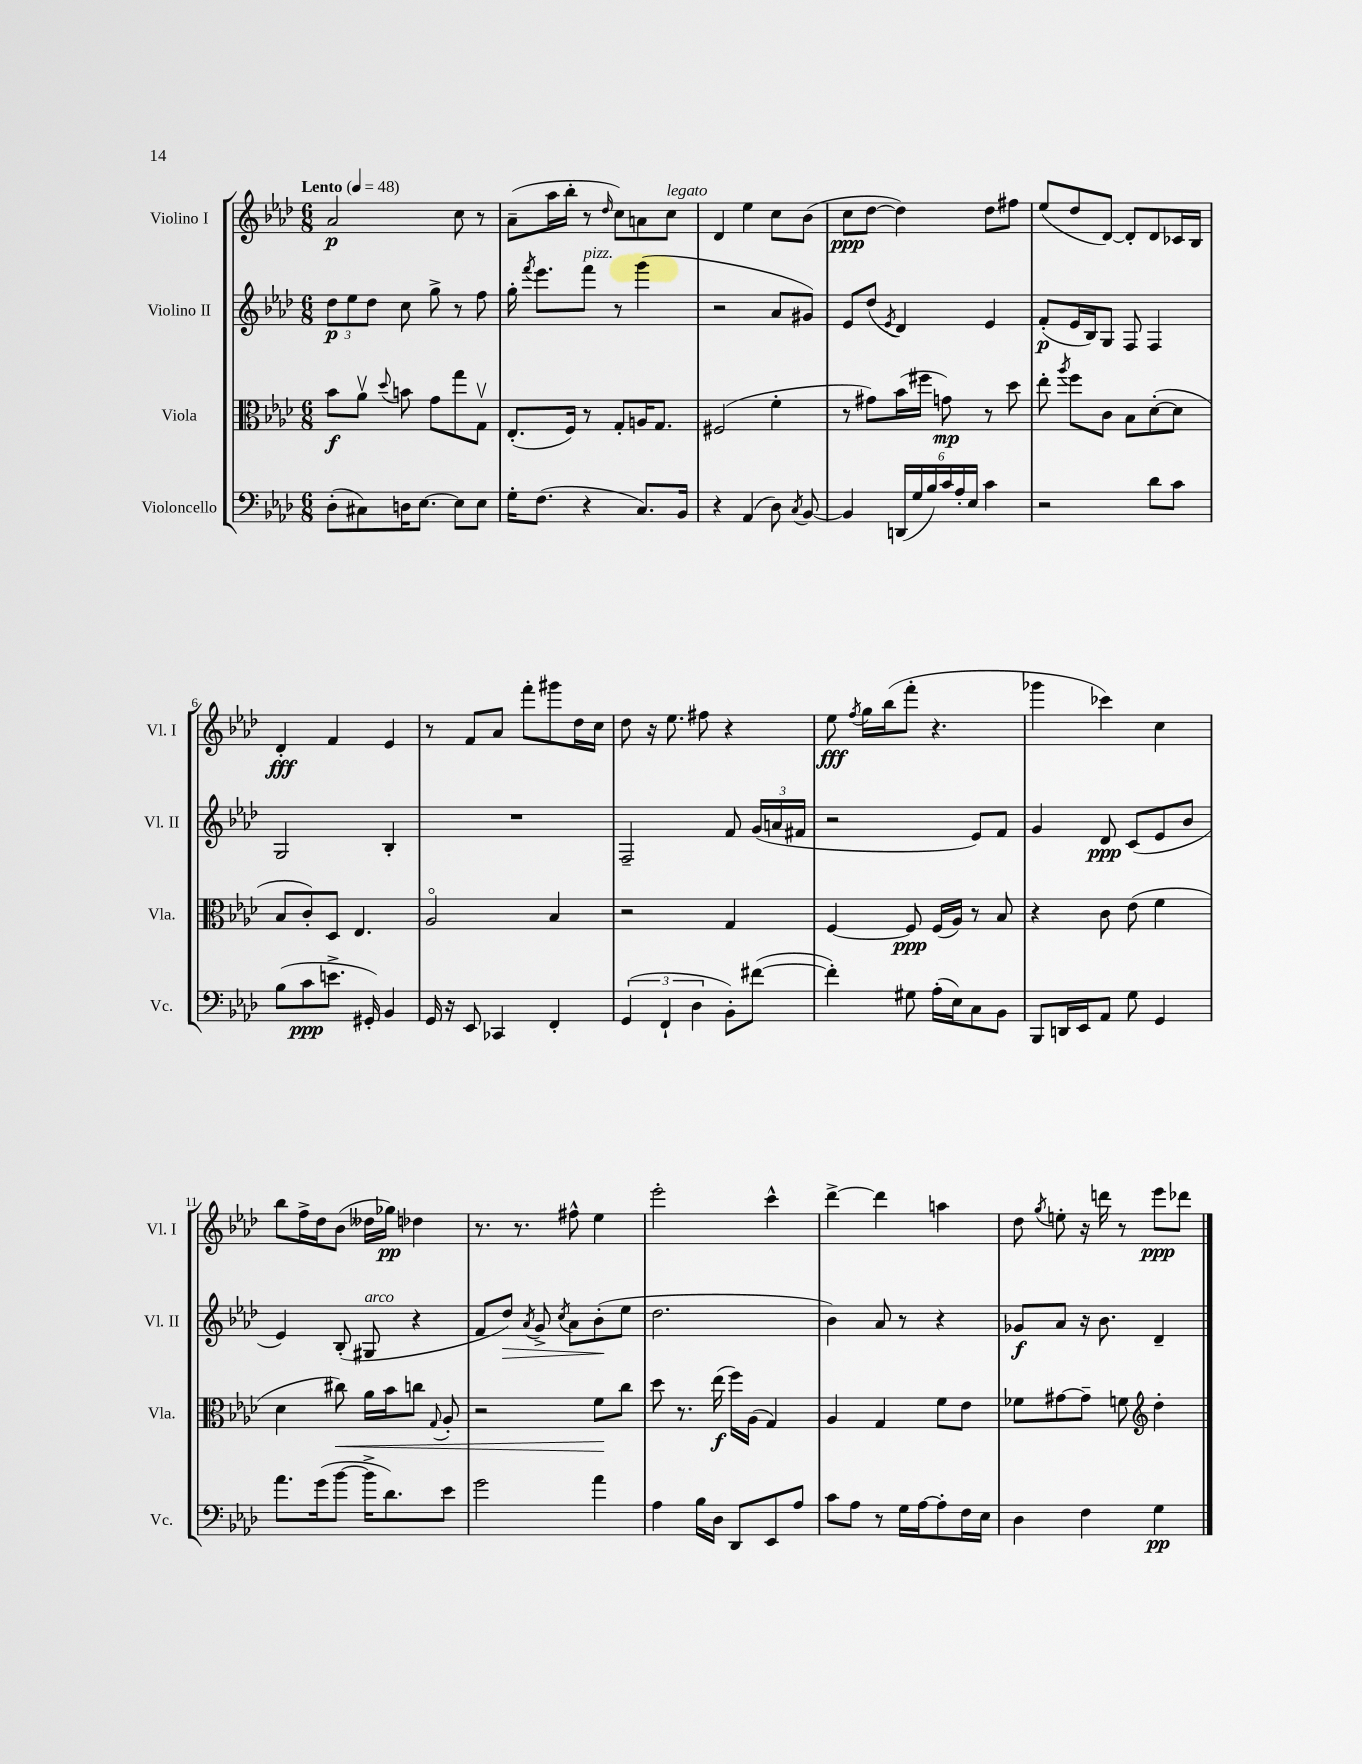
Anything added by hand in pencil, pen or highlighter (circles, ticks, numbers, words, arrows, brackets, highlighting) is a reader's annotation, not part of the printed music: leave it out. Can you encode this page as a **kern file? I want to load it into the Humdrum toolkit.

**kern	**dynam	**kern	**dynam	**kern	**dynam	**kern	**dynam
*part4	*part4	*part3	*part3	*part2	*part2	*part1	*part1
*staff4	*staff4	*staff3	*staff3	*staff2	*staff2	*staff1	*staff1
*I"Violoncello	*	*I"Viola	*	*I"Violino II	*	*I"Violino I	*
*I'Vc.	*	*I'Vla.	*	*I'Vl. II	*	*I'Vl. I	*
*clefF4	*	*clefC3	*	*clefG2	*	*clefG2	*
*k[b-e-a-d-]	*	*k[b-e-a-d-]	*	*k[b-e-a-d-]	*	*k[b-e-a-d-]	*
*M6/8	*	*M6/8	*	*M6/8	*	*M6/8	*
*MM48	*	*MM48	*	*MM48	*	*MM48	*
=1	=1	=1	=1	=1	=1	=1	=1
!	!	!	!	!	!	!LO:TX:a:B:t=Lento	!
(8D-'\L	.	8b-\L	f	12dd-\L	p	2a-/	p
.	.	.	.	12ee-\	.	.	.
8C#X\)	.	8a-v\J	.	.	.	.	.
.	.	.	.	12dd-\J	.	.	.
.	.	8qqdd-/	.	.	.	.	.
16Dn\K	.	8bn\	.	8cc\	.	.	.
[8.E-\J	.	.	.	.	.	.	.
.	.	8g\L	.	8gg^\	.	.	.
8E-\L]	.	8gg\	.	8r	.	8cc\	.
8E-\J	.	8Gv\J	.	8ff\	.	8r	.
=2	=2	=2	=2	=2	=2	=2	=2
16G'\KL	.	(8.E-'/L	.	16gg'\	.	(8a-~\L	.
.	.	.	.	8qfff/	.	.	.
(8.F\J	.	.	.	8.eee-\L	.	.	.
.	.	.	.	.	.	16aa-\L	.
.	.	16F/Jk)	.	.	.	16bb-'\JJ	.
!	!	!	!	!LO:TX:a:i:t=pizz.	!	!	!
4r	.	8r	.	8fff\J	.	8r	.
.	.	.	.	.	.	16qqdd-/	.
.	.	8G'/L	.	8r	.	8cc\L)	.
8.C/L)	.	16An/K	.	(4ggg\	.	8an\	.
.	.	8.G/J	.	.	.	.	.
!	!	!	!	!	!	!LO:TX:a:i:t=legato	!
.	.	.	.	.	.	8cc\J	.
16BB-/Jk	.	.	.	.	.	.	.
=3	=3	=3	=3	=3	=3	=3	=3
4r	.	(2F#X/	.	2r	.	4d-/	.
(4AA-/	.	.	.	.	.	4ee-\	.
8D-\)	.	4f'\	.	8a-/L	.	8cc\L	.
8qC/	.	.	.	.	.	.	.
[8BB-/	.	.	.	8g#X/J)	.	(8b-\J	.
=4	=4	=4	=4	=4	=4	=4	=4
4BB-/]	.	8r	.	8e-/L	.	8cc\L	ppp
.	.	8g#X\L)	.	(8dd-/J	.	[8dd-\J	.
.	.	.	.	8qe-/	.	.	.
(24DDn/LL	.	(16b-\L	.	4d-/)	.	4dd-\])	.
24G/	.	.	.	.	.	.	.
.	.	16ff#X\JJ	.	.	.	.	.
24B-/)	.	.	.	.	.	.	.
24c/	.	8gn\)	mp	.	.	.	.
24A-'/	.	.	.	.	.	.	.
24E-/JJ	.	.	.	.	.	.	.
4c\	.	8r	.	4e-/	.	8dd-\L	.
.	.	8dd-\	.	.	.	8ff#X\J	.
=5	=5	=5	=5	=5	=5	=5	=5
2r	.	8ee-'\	.	(8f'/L	p	(8ee-/L	.
.	.	8qaa-/	.	.	.	.	.
.	.	8ff\L	.	16e-/L	.	8dd-/	.
.	.	.	.	16B-/J)	.	.	.
.	.	8c\J	.	8G/J	.	[8d-/J)	.
.	.	8B-\L	.	8F/	.	8d-'/L]	.
8d-\L	.	([8d-'\	.	4F/	.	8d-/	.
8c\J	.	8d-\J]	.	.	.	16c-X/L	.
.	.	.	.	.	.	16B-/JJ	.
!!LO:LB:g=z
=6	=6	=6	=6	=6	=6	=6	=6
(8B-\L	.	8B-/L	.	2G/	.	4d-'/	fff
8c\	ppp	8c'/)	.	.	.	.	.
8.en^\J	.	8D-/J	.	.	.	4f/	.
.	.	4.E-/	.	.	.	.	.
16GG#X'/)	.	.	.	.	.	.	.
4BB-/	.	.	.	4B-'/	.	4e-/	.
=7	=7	=7	=7	=7	=7	=7	=7
16GG/	.	2A-/	.	2.r	.	8r	.
16r	.	.	.	.	.	.	.
8EE-/	.	.	.	.	.	8f/L	.
4CC-X/	.	.	.	.	.	8a-/J	.
.	.	.	.	.	.	8fff'\L	.
4FF'/	.	4B-/	.	.	.	8ggg#X\	.
.	.	.	.	.	.	16dd-\L	.
.	.	.	.	.	.	16cc\JJ	.
=8	=8	=8	=8	=8	=8	=8	=8
(6GG/	.	2r	.	2F~/	.	8dd-\	.
.	.	.	.	.	.	16r	.
6FF`/	.	.	.	.	.	.	.
.	.	.	.	.	.	8.ee-\	.
6D-\	.	.	.	.	.	.	.
.	.	.	.	.	.	8ff#X\	.
8BB-'\L)	.	4G/	.	8f/	.	4r	.
([8f#X\J	.	.	.	(24g/LL	.	.	.
.	.	.	.	24an/	.	.	.
.	.	.	.	24f#X/JJ	.	.	.
=9	=9	=9	=9	=9	=9	=9	=9
4f#'\])	.	[4F/	.	2r	.	8ee-\	fff
.	.	.	.	.	.	8qff/	.
.	.	.	.	.	.	16gg\LL	.
.	.	.	.	.	.	(16bb-\J	.
8G#X\	.	8F/]	ppp	.	.	8fff'\J	.
(16A-'\LL	.	(16F/LL	.	.	.	4.r	.
16E-\J)	.	16A-/JJ)	.	.	.	.	.
8C\	.	8r	.	8e-/L)	.	.	.
8BB-\J	.	8B-/	.	8f/J	.	.	.
=10	=10	=10	=10	=10	=10	=10	=10
8BBB-/L	.	4r	.	4g/	.	4ggg-X\	.
16DDn/L	.	.	.	.	.	.	.
16EE-/J	.	.	.	.	.	.	.
8AA-/J	.	8c\	.	8d-/	ppp	4ccc-X\)	.
8G\	.	(8e-\	.	(8c/L	.	.	.
4GG/	.	4f\	.	8e-/	.	4cc\	.
.	.	.	.	8b-/J	.	.	.
!!LO:LB:g=z
=11	=11	=11	=11	=11	=11	=11	=11
8.a-\L	.	4d-\	.	4e-/)	.	8bb-\L	.
.	.	.	.	.	.	16ff^\L	.
(16g\k	.	.	.	.	.	16dd-\J	.
!	!	!	!LO:HP:b	!	!	!	!
[8b-\J	.	8cc#X\)	<	(8B-'/	.	(8b-\J	.
!	!	!	!	!LO:TX:a:i:t=arco	!	!	!
16b-^\KL]	.	16a-\LL	.	8G#X/	.	16dd--X\LL	.
8.d-\)	.	16b-\J	.	.	.	16gg-X\JJ)	pp
.	.	8ccn\J	.	4r	.	4dd-X\	.
.	.	8qqG/	.	.	.	.	.
8e-\J	.	8A-'/	.	.	.	.	.
=12	=12	=12	=12	=12	=12	=12	=12
2g\	.	2r	.	8f/L	.	8.r	.
!	!	!	!	!	!LO:HP:b	!	!
.	.	.	.	8dd-/J)	>	.	.
.	.	.	.	.	.	8.r	.
.	.	.	.	8qa-/	.	.	.
.	.	.	.	8g^/	.	.	.
.	.	.	.	8qcc/	.	.	.
.	.	.	.	8a-\L	.	8ff#X^^\	.
4a-\	.	8f\L	.	(8b-'\	.	4ee-\	.
.	.	8cc\J	[	8ee-\J	]	.	.
=13	=13	=13	=13	=13	=13	=13	=13
4A-\	.	8dd-\	.	2.dd-\	.	2eee-'\	.
.	.	8.r	.	.	.	.	.
16B-\LL	.	.	.	.	.	.	.
16D-\JJ	.	(16ee-\	f	.	.	.	.
8DD-/L	.	16ff\LL)	.	.	.	.	.
.	.	(16A-\JJ	.	.	.	.	.
8EE-/	.	4G/)	.	.	.	4ccc^^\	.
8A-/J	.	.	.	.	.	.	.
=14	=14	=14	=14	=14	=14	=14	=14
8c\L	.	4A-/	.	4b-\)	.	[4ddd-^\	.
8A-\J	.	.	.	.	.	.	.
8r	.	4G/	.	8a-/	.	4ddd-\]	.
16G\LL	.	.	.	8r	.	.	.
[16A-\J	.	.	.	.	.	.	.
8A-'\]	.	8f\L	.	4r	.	4aan\	.
16F\L	.	8e-\J	.	.	.	.	.
16E-\JJ	.	.	.	.	.	.	.
=15	=15	=15	=15	=15	=15	=15	=15
4D-\	.	8f-X\L	.	8g-X/L	f	8dd-\	.
.	.	.	.	.	.	8qgg/	.
.	.	[8g#X\	.	8a-/J	.	8een'\	.
4F\	.	8g#~\J]	.	16r	.	16r	.
.	.	.	.	8.b-\	.	16dddn\	.
.	.	8fn\	.	.	.	8r	.
*	*	*clefG2	*	*	*	*	*
4G\	pp	4dd-'\	.	4d-~/	.	8eee-\L	ppp
.	.	.	.	.	.	8ddd-X\J	.
==	==	==	==	==	==	==	==
*-	*-	*-	*-	*-	*-	*-	*-
